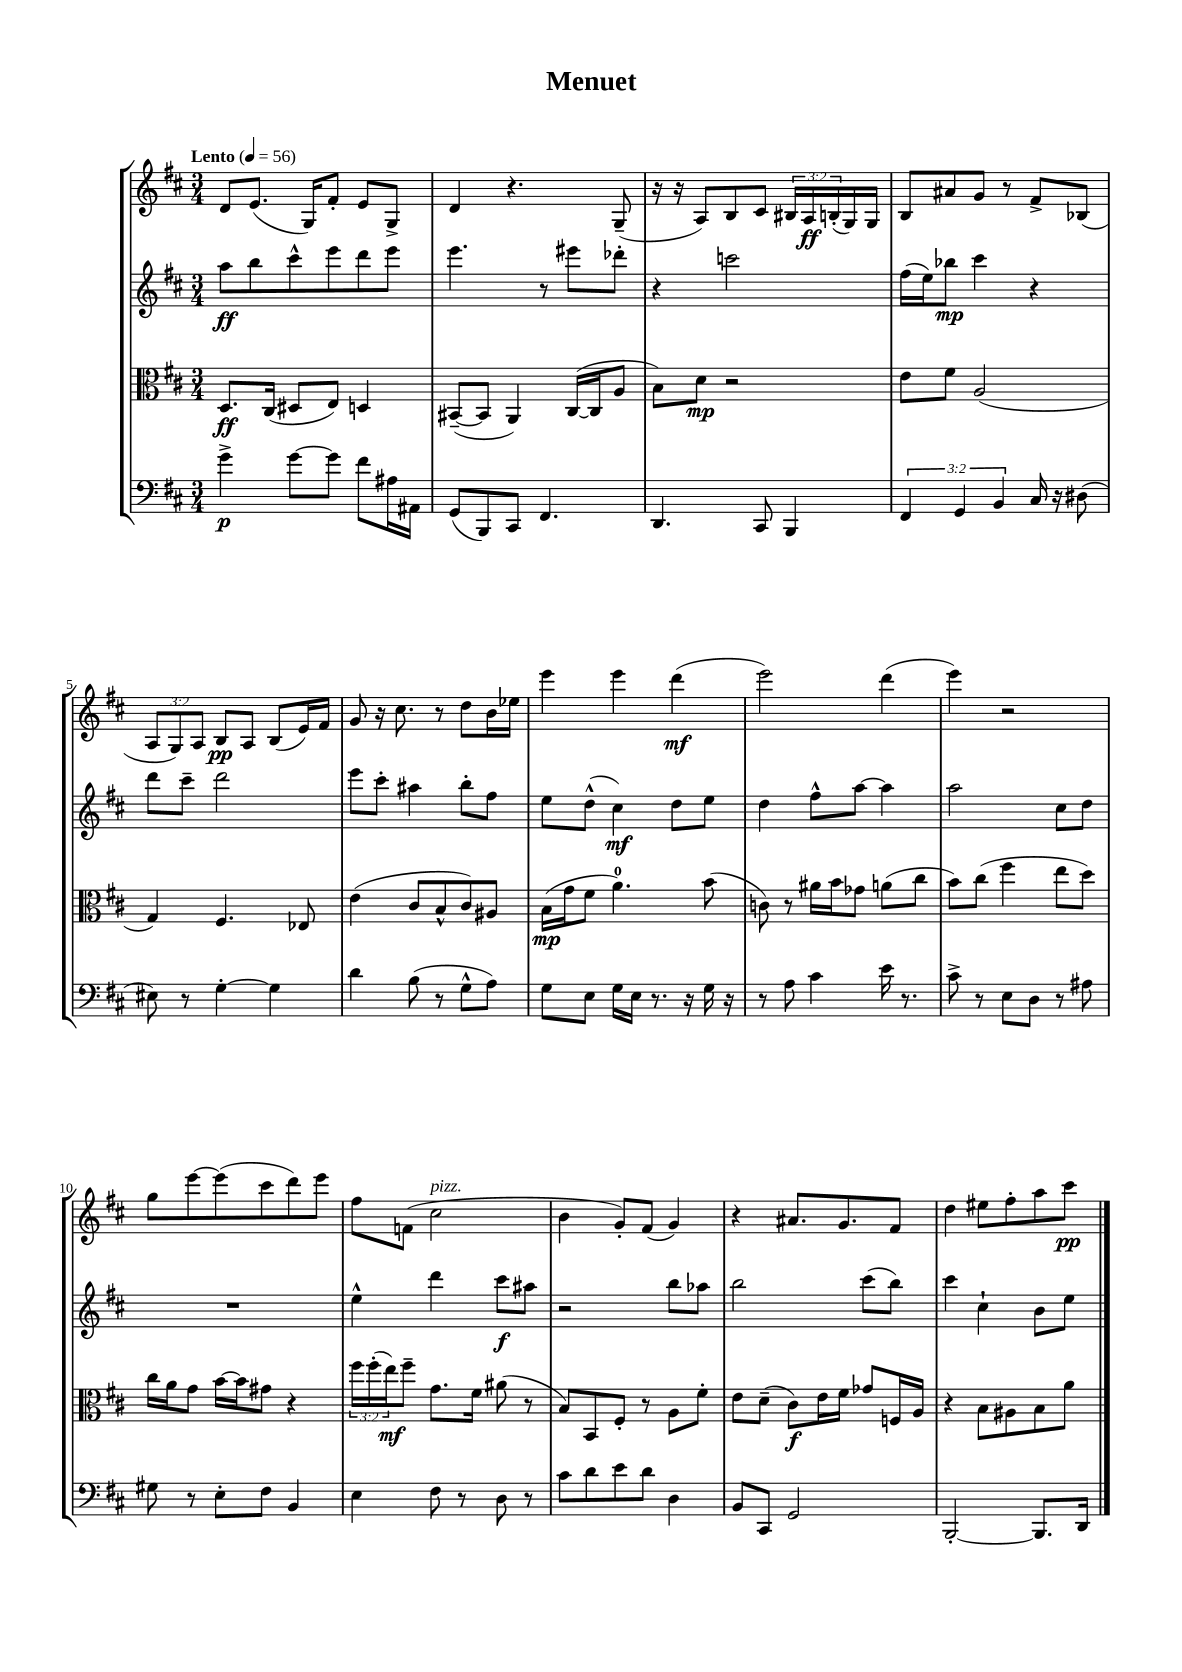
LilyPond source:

\header { title = "Menuet" }
<<
\new StaffGroup <<
\new Staff = "s0" {
    \clef treble \key d \major \numericTimeSignature \time 3/4 \override Staff.TupletNumber.text = #tuplet-number::calc-fraction-text \tempo "Lento" 4 = 56
    d'8 e'8.( g16) fis'8-. e'8 g8-> |
    d'4 r4. g8--( |
    r16 r16 a8) b8 cis'8 \tuplet 3/2 { bis16 a16\ff b16-.( } g16) g16 |
    b8 ais'8 g'8 r8 fis'8-> bes8( |
    \tuplet 3/2 { a8 g8) a8 } b8\pp a8 b8( e'16) fis'16 |
    g'8 r16 cis''8. r8 d''8 b'16 ees''16 |
    e'''4 e'''4 d'''4\mf( |
    e'''2) d'''4( |
    e'''4) r2 |
    g''8 e'''8~ e'''8( cis'''8 d'''8) e'''8 |
    fis''8 f'8( cis''2^\markup { \italic "pizz." } |
    b'4 g'8-.) fis'8( g'4) |
    r4 ais'8. g'8. fis'8 |
    d''4 eis''8 fis''8-. a''8 cis'''8\pp \bar "|." |
}
\new Staff = "s1" {
    \clef treble \key d \major \numericTimeSignature \time 3/4
    a''8\ff b''8 cis'''8-^ e'''8 d'''8 e'''8 |
    e'''4. r8 eis'''8 des'''8-. |
    r4 c'''2 |
    fis''16( e''16) bes''8\mp cis'''4 r4 |
    d'''8 cis'''8-- d'''2 |
    e'''8 cis'''8-. ais''4 b''8-. fis''8 |
    e''8 d''8-^( cis''4\mf) d''8 e''8 |
    d''4 fis''8-^ a''8~ a''4 |
    a''2 cis''8 d''8 |
    R2. |
    e''4-^ d'''4 cis'''8\f ais''8 |
    r2 b''8 aes''8 |
    b''2 cis'''8( b''8) |
    cis'''4 cis''4-! b'8 e''8 \bar "|." |
}
\new Staff = "s2" {
    \clef alto \key d \major \numericTimeSignature \time 3/4 \override Staff.TupletNumber.text = #tuplet-number::calc-fraction-text
    d8.\ff cis16( dis8 e8) d4 |
    bis,8~--( bis,8 a,4) cis16~( cis16 a8 |
    b8) d'8\mp r2 |
    e'8 fis'8 a2( |
    g4) fis4. ees8 |
    e'4( cis'8 b8-^ cis'8) ais8 |
    b16\mp( g'16 fis'8 a'4.-0) b'8( |
    c'8) r8 ais'16 b'16 ges'8 a'8( cis''8 |
    b'8) cis''8( fis''4 e''8 d''8) |
    cis''16 a'16 g'8 b'16~ b'16 gis'8 r4 |
    \tuplet 3/2 { fis''16 fis''16-.( e''16\mf) } fis''8-- g'8. fis'16 ais'8( r8 |
    b8) b,8 fis8-. r8 a8 fis'8-. |
    e'8 d'8--( cis'8\f) e'16 fis'16 ges'8 f16 a16 |
    r4 b8 ais8 b8 a'8 \bar "|." |
}
\new Staff = "s3" {
    \clef bass \key d \major \numericTimeSignature \time 3/4 \override Staff.TupletNumber.text = #tuplet-number::calc-fraction-text
    g'4->\p g'8~ g'8 fis'8 ais16 ais,16 |
    g,8( b,,8) cis,8 fis,4. |
    d,4. cis,8 b,,4 |
    \tuplet 3/2 { fis,4 g,4 b,4 } cis16 r16 dis8( |
    eis8) r8 g4~-. g4 |
    d'4 b8( r8 g8-^ a8) |
    g8 e8 g16 e16 r8. r16 g16 r16 |
    r8 a8 cis'4 e'16 r8. |
    cis'8-> r8 e8 d8 r8 ais8 |
    gis8 r8 e8-. fis8 b,4 |
    e4 fis8 r8 d8 r8 |
    cis'8 d'8 e'8 d'8 d4 |
    b,8 cis,8 g,2 |
    b,,2~-. b,,8. d,16 \bar "|." |
}
>>
>>
